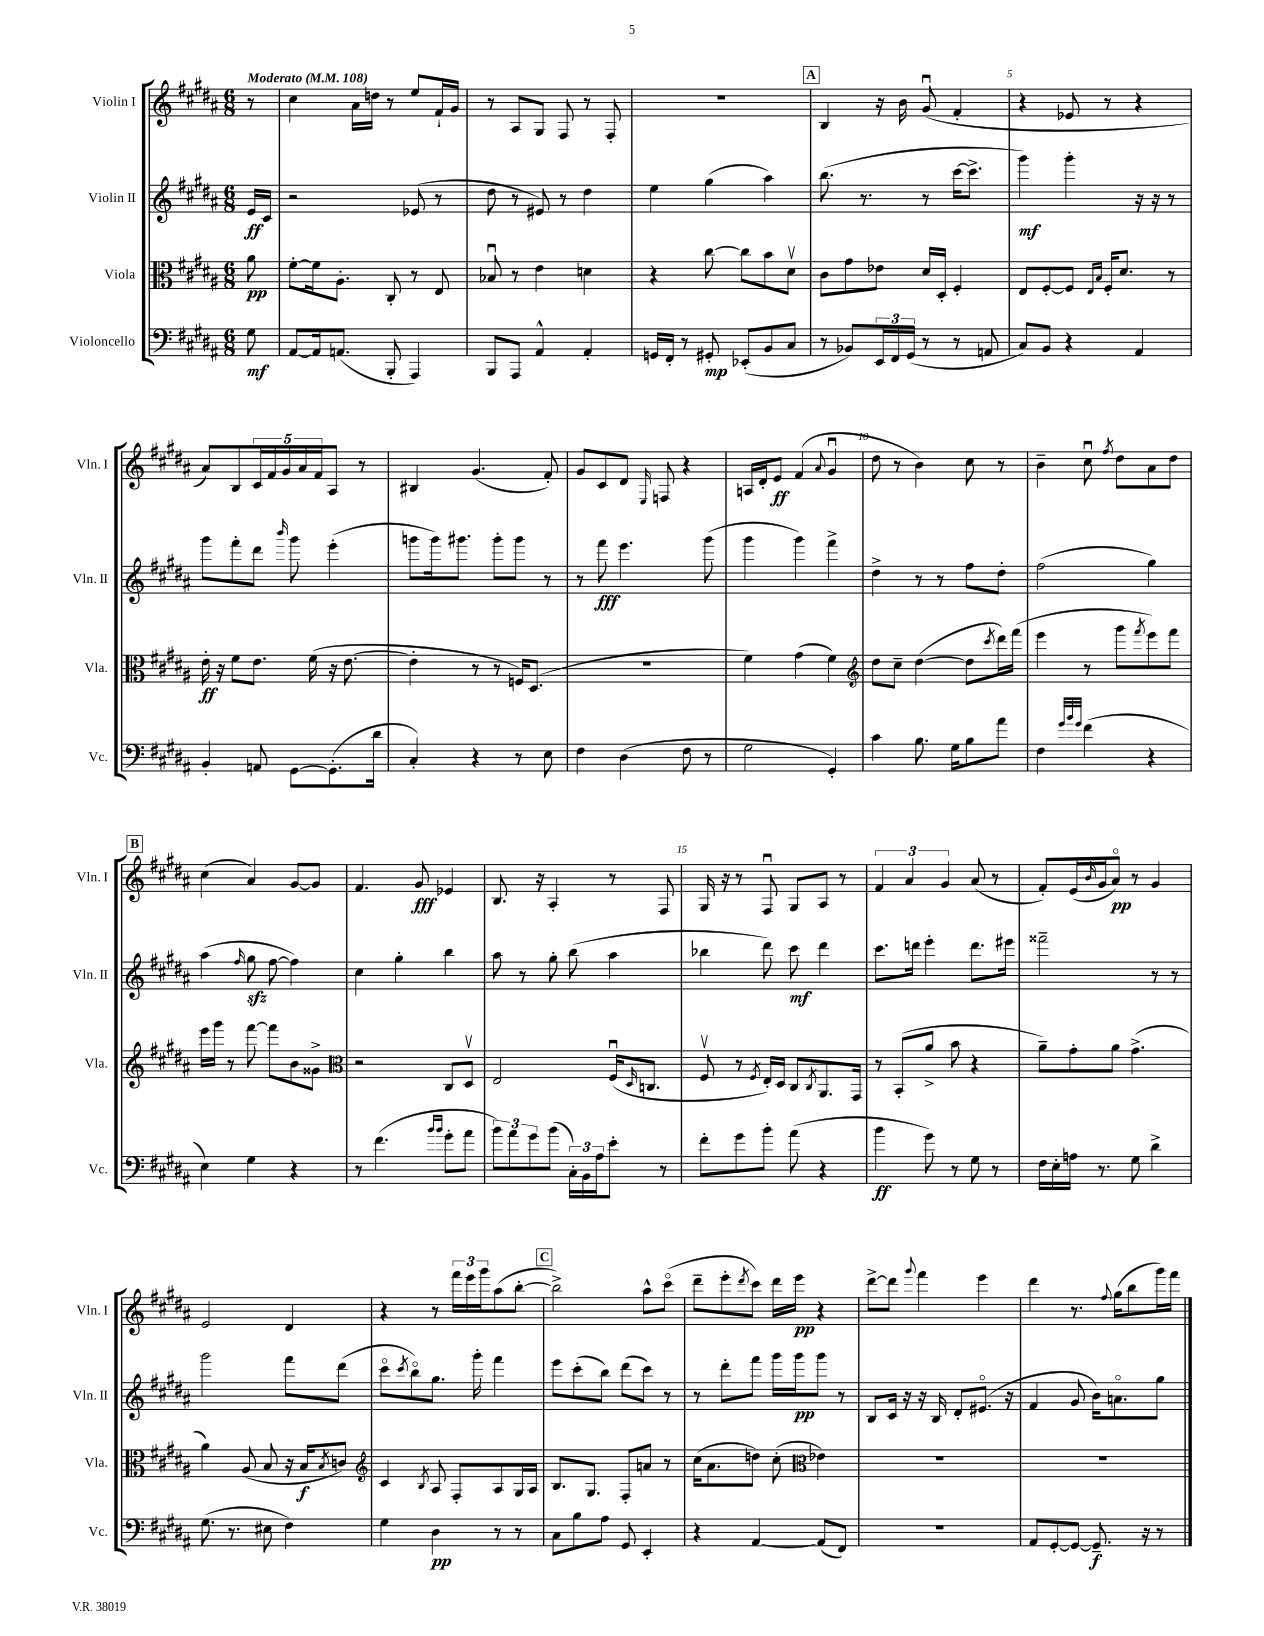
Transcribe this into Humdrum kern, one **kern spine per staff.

**kern	**kern	**kern	**kern
*staff4	*staff3	*staff2	*staff1
*clefF4	*clefC3	*clefG2	*clefG2
*k[f#c#g#d#a#]	*k[f#c#g#d#a#]	*k[f#c#g#d#a#]	*k[f#c#g#d#a#]
*M6/8	*M6/8	*M6/8	*M6/8
*MM108	*MM108	*MM108	*MM108
8G#	8a#	16e	8r
.	.	16c#	.
=	=	=	=
[8AA#	[8f#'	2r	4cc#
16AA#]	16f#]	.	.
(8.AA	8.A#'	.	.
.	.	.	16a#
.	.	.	16dd
8BBB'	8C#'	.	8r
4AAA#)	8r	(8e-	8ee
.	8E	8r	16f#`
.	.	.	16g#
=	=	=	=
8BBB	8B-u	8dd#	8r
8AAA#	8r	8r	8A#
4AA#^^	4e	8e#)	8G#
.	.	8r	8F#
4AA#'	4d	4dd#	8r
.	.	.	8F#'
=	=	=	=
16GG	4r	4ee	2.r
16FF#'	.	.	.
8r	.	.	.
8GG#'	[8cc#	(4gg#	.
(8EE-'	8cc#]	.	.
8BB	8b	4aa#)	.
8C#	8d#v	.	.
=	=	=	=
8r	8c#	(8.bb	4B
8BB-)	8g#	.	.
.	.	8.r	.
24EE	8e-	.	16r
24FF#	.	.	.
.	.	.	16b
(24GG#	.	.	.
8r	16d#	8r	(8g#u
.	16D#'	.	.
8r	4F#'	[16ccc#	4f#'
.	.	8.ccc#^]	.
8AA	.	.	.
=	=	=	=
8C#)	8E	4ggg#)	4r
8BB	[8F#'	.	.
4r	8F#]	4ggg#'	8e-
.	16qqE	.	.
.	16qqB	.	.
.	16F#'	.	8r
.	8.d#	.	.
4AA#	.	16r	4r
.	.	16r	.
.	8r	8r	.
=	=	=	=
4BB'	16e'	8ggg#	8a#)
.	16r	.	.
.	8f#	8fff#'	8B
8AA	8.e	8ddd#	20c#
.	.	.	20f#
.	.	.	20g#
.	.	16qqbbb	.
[8GG#	.	8ggg#	.
.	.	.	20a#
.	(16f#	.	.
.	.	.	20f#
(8.GG#']	16r	(4eee'	8A#
.	[8.e	.	.
.	.	.	8r
16d#	.	.	.
=	=	=	=
4C#')	4e']	8ggg	4B#
.	.	16ggg)	.
.	.	8.ggg#	.
4r	8r	.	(4.g#
.	8r	8ggg#'	.
8r	16F)	8ggg#	.
.	(8.D#	.	.
8E	.	8r	8f#')
=	=	=	=
4F#	2.r	8r	8g#
.	.	8fff#	8c#
(4D#	.	4.eee	8d#
.	.	.	16qqE
.	.	.	8F
8F#	.	.	4r
8r	.	(8ggg#	.
=	=	=	=
2G#	4f#)	4ggg#	16A
.	.	.	16d#'
.	.	.	8e
.	(4g#	4ggg#)	(4f#
.	.	.	8qqa#
4GG#')	4f#)	4fff#^	4g#u
=	=	=	=
*	*clefG2	*	*
4c#	8dd#	4dd#^	8dd#
.	8cc#~	.	8r
8.B	([4dd#	8r	4b)
.	.	8r	.
16G#	.	.	.
8B	8dd#]	8ff#	8cc#
.	8qccc#	.	.
8a#	16ddd#)	8dd#'	8r
.	(16fff#	.	.
=	=	=	=
4F#	4eee	(2ff#	4b~
32qqg#	.	.	.
32qqb	.	.	.
32qqg#	.	.	.
(4f#	8r	.	8cc#u
.	.	.	8qff#
.	8ggg#	.	8dd#
.	8qfff#	.	.
4r	8eee)	4gg#)	8a#
.	8fff#	.	8dd#
=	=	=	=
4E)	16eee	(4aa#	(4cc#
.	16ggg#	.	.
.	8r	.	.
.	.	16qqff#	.
4G#	[8fff#	8gg#	4a#)
.	8fff#]	[8ff#	.
4r	8b	4ff#])	[8g#
.	8g##^	.	8g#]
=	=	=	=
*	*clefC3	*	*
8r	2r	4cc#	4.f#
(4.f#	.	.	.
.	.	4gg#'	.
.	.	.	8g#
16qqb	.	.	.
16qqb	.	.	.
8g#'	8C#	4bb	4e-
8a#	8D#v	.	.
=	=	=	=
12b)	2E	8aa#	8.B
12a#	.	.	.
.	.	8r	.
12g#	.	.	.
.	.	.	16r
(8b	.	8gg#'	4A#'
24C#')	.	(8bb	.
24BB	.	.	.
24A#	.	.	.
8e'	(16F#u	4aa#	8r
.	16qqD#	.	.
.	8.C	.	.
8r	.	.	8F#
=	=	=	=
8f#'	8F#v	4bb-	16G#
.	.	.	16r
8g#	8r	.	8r
.	8qF#	.	.
8b'	16E')	8ddd#)	8F#u
.	16D#	.	.
(8a#	8C#	8ccc#	8G#
.	8qC#	.	.
4r	8.AA#	4ddd#	8A#
.	.	.	8r
.	16GG#	.	.
=	=	=	=
4b	8r	8.ccc#	6f#
.	(8BB'	.	.
.	.	.	6a#
.	.	16ddd	.
8g#)	8a#^	4eee'	.
.	.	.	6g#
8r	8b	.	.
8G#	4r	8.ddd	(8a#
8r	.	.	8r
.	.	16eee#	.
=	=	=	=
16F#	8a#~)	2fff##~	8f#')
16E'	.	.	.
16A	8g#'	.	(16e
.	.	.	16qqb
8.r	.	.	16g#
.	8a#	.	8a#o)
8G#	(4.g#^	.	8r
4d#^	.	8r	4g#
.	.	8r	.
=	=	=	=
(8.G#	4a#)	2ggg#	2e
8.r	.	.	.
.	(8A#	.	.
8E#	8B	.	.
4F#)	16r	8fff#	4d#
.	16B	.	.
.	8qB	.	.
.	8c)	(8ddd#	.
=	=	=	=
*	*clefG2	*	*
4G#	4c#	8ccc#o	4r
.	.	8qccc#	.
.	.	8bbo)	.
.	8qB	.	.
4D#	8A#	8.gg#	8r
.	8F#'	.	24fff#
.	.	.	24eee
.	.	16ggg#'	.
.	.	.	24ggg#
8r	8A#	4fff#	(8aa#
8r	16G#	.	[8bb'
.	16A#	.	.
=	=	=	=
8C#	8.B	8eee	2bb^])
8B	.	(8ccc#'	.
.	8.G#	.	.
8A#	.	8bb)	.
8GG#	8F#'	(8ddd#	.
4EE'	8a	8ccc#)	8aa#^^
.	8r	8r	(8ccc#o
=	=	=	=
4r	(16cc#	8r	8ddd#~
.	8.a#	.	.
.	.	8ddd#'	8eee'
.	.	.	8qddd#
[4AA#	8dd)	8fff#	8ccc#)
.	(8cc#'	16ggg#	16ddd#
.	.	16ggg#	16eee
*	*clefC3	*	*
(8AA#]	4e-)	8ggg#	4r
8FF#)	.	8r	.
=	=	=	=
2.r	2.r	8B	[8ddd#^
.	.	16c#	8ddd#]
.	.	16r	.
.	.	.	8qqggg#
.	.	16r	4fff#
.	.	16B	.
.	.	8d#'	.
.	.	(8.e#o	4eee
.	.	16r	.
=	=	=	=
8AA#	2.r	4f#	4ddd#
[8GG#'	.	.	.
8GG#_	.	8g#	8.r
8.GG#~]	.	16b)	.
.	.	.	8qqff#
.	.	8.ao	(16gg#
.	.	.	8bb
16r	.	.	.
8r	.	8gg#	16ggg#)
.	.	.	16fff#
==	==	==	==
*-	*-	*-	*-
